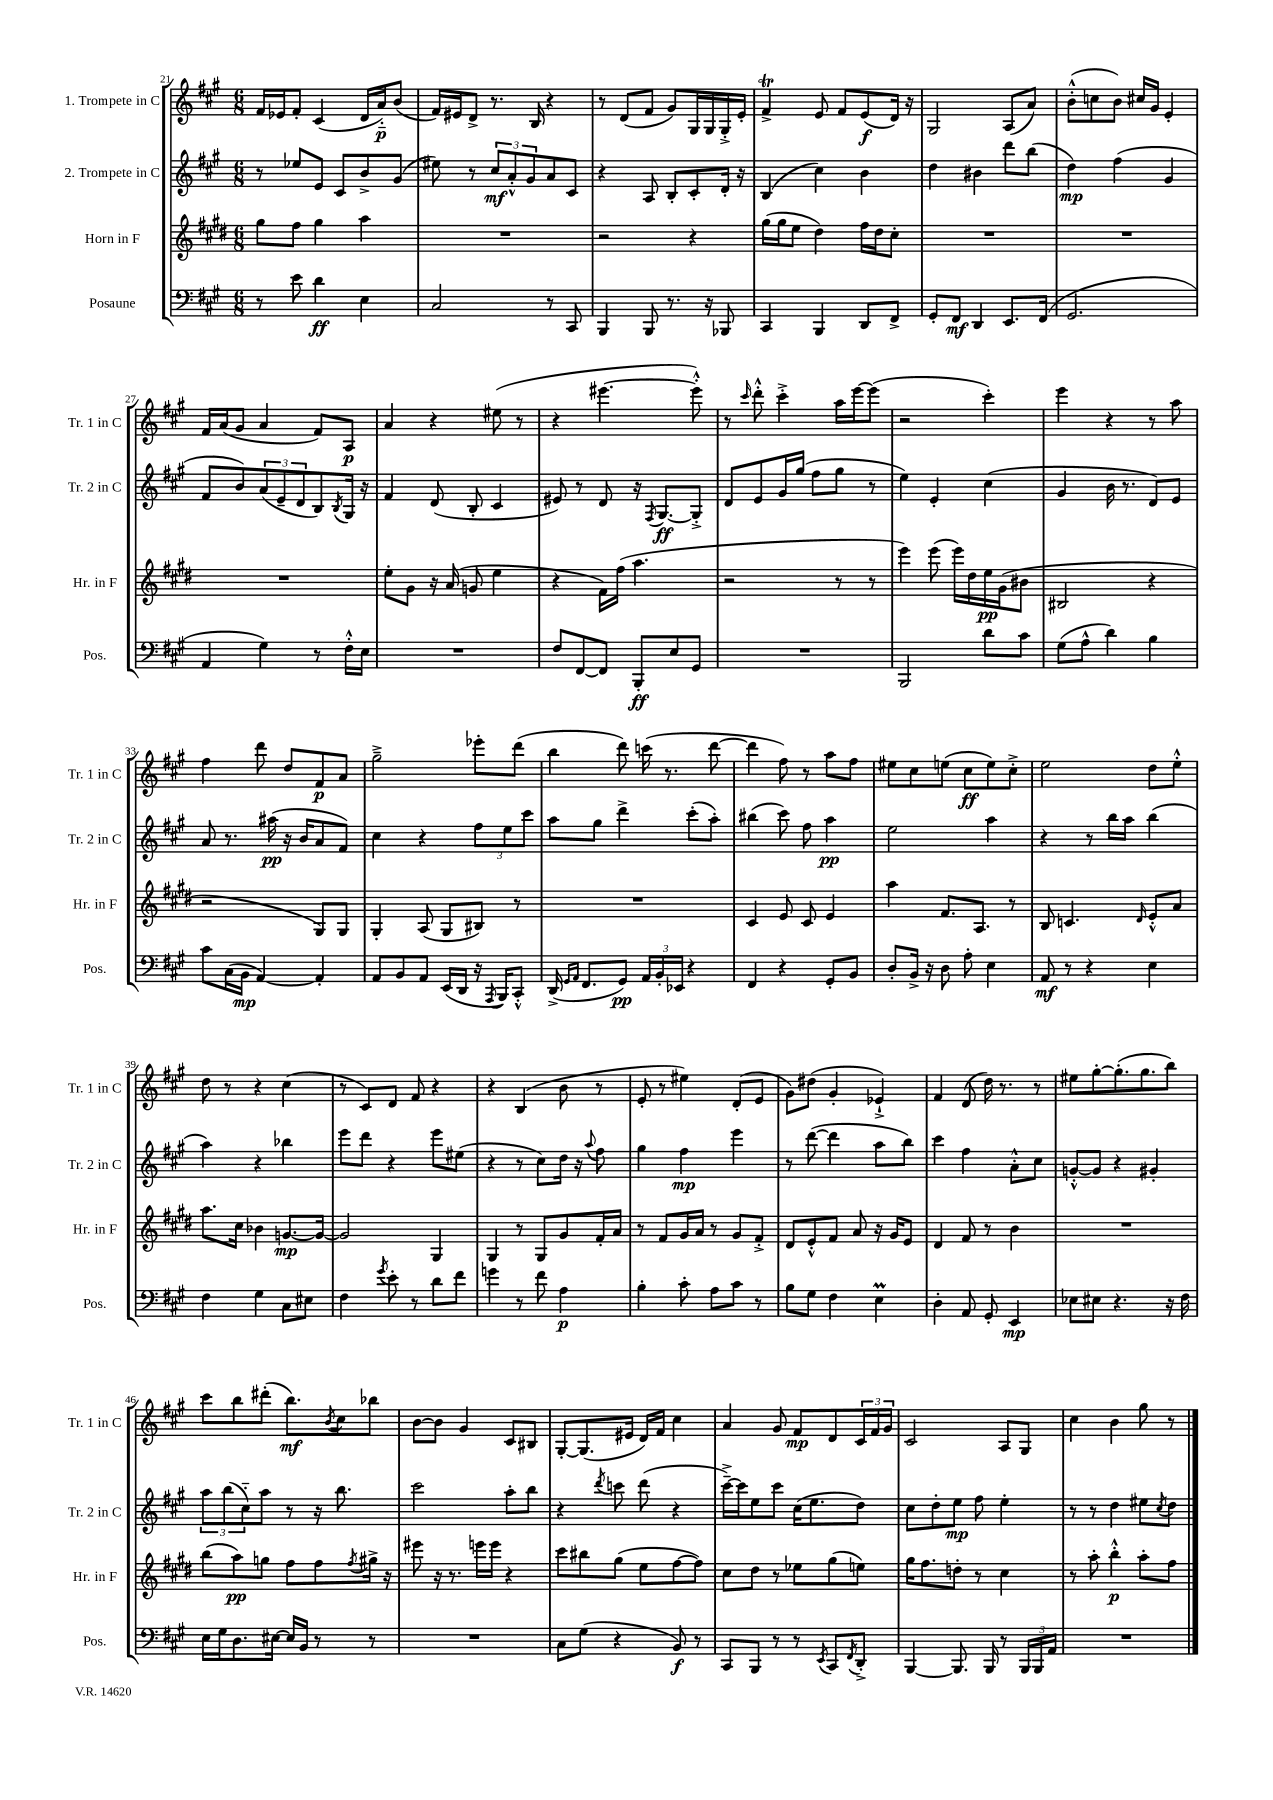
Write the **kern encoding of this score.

**kern	**kern	**kern	**kern
*staff4	*staff3	*staff2	*staff1
*clefF4	*clefG2	*clefG2	*clefG2
*k[f#c#g#]	*k[f#c#g#d#]	*k[f#c#g#]	*k[f#c#g#]
*M6/8	*M6/8	*M6/8	*M6/8
8r	8gg#	8r	16f#
.	.	.	16e-
8e	8ff#	8ee-	8f#'
4d	4gg#	8e	(4c#
.	.	8c#	.
4E	4aa	8b^	16d
.	.	.	16a'~)
.	.	(8g#	(8b
=	=	=	=
2C#	2.r	8ee#)	16f#)
.	.	.	16e#
.	.	8r	8d^
.	.	12cc#	8.r
.	.	12a'^^	.
.	.	12g#	.
.	.	.	16B
8r	.	8a	4r
8CC#	.	8c#	.
=	=	=	=
4BBB	2r	4r	8r
.	.	.	(8d
8BBB	.	8A	8f#
8.r	.	8B'	8g#)
.	4r	8c#'	16G#
16r	.	.	16G#
8BBB-	.	16d'	16G#'^
.	.	16r	16e'
=	=	=	=
4CC#	(16gg#	(4B	4f#^
.	16gg#	.	.
.	8ee	.	.
4BBB	4dd#)	4cc#)	8e
.	.	.	8f#
8DD	16ff#	4b	(8e
.	16dd#	.	.
8FF#^	8cc#'	.	16d)
.	.	.	16r
=	=	=	=
8GG#'	2.r	4dd	2G#
8FF#	.	.	.
4DD	.	4b#	.
8.EE	.	8ddd	(8A
.	.	(8bb	8a)
(16FF#	.	.	.
=	=	=	=
2.GG#	2.r	4dd)	(8b'^^
.	.	.	8cc
.	.	(4ff#	8b)
.	.	.	16cc#
.	.	.	16g#
.	.	4g#	4e'
=	=	=	=
4AA	2.r	8f#	16f#
.	.	.	(16a
.	.	8b)	8g#
4G#)	.	(12a	4a
.	.	12e~	.
.	.	12d	.
8r	.	8B)	8f#)
.	.	8qB	.
16F#'^^	.	16G#	8A
16E	.	16r	.
=	=	=	=
2.r	8ee'	4f#	4a
.	8g#	.	.
.	16r	(8d	4r
.	(16a	.	.
.	8g	8B'	.
.	4ee	4c#	(8ee#
.	.	.	8r
=	=	=	=
8F#	4r	8e#)	4r
[8FF#	.	8r	.
8FF#]	16f#)	8d	[4.eee#
.	(16ff#	.	.
8BBB'	4.aa	16r	.
.	.	8qF#	.
.	.	[8.G#	.
8E	.	.	.
8GG#	.	8G#'^]	8eee#'^^])
=	=	=	=
2.r	2r	8d	8r
.	.	.	16qqccc#
.	.	8e	8ddd'^^
.	.	16g#	4ccc#'^
.	.	(16gg#	.
.	.	8ff#	.
.	8r	8gg#	16aa
.	.	.	[16eee
.	8r	8r	(8eee]
=	=	=	=
2BBB	4eee)	4ee)	2r
.	(8eee	4e'	.
.	16eee)	.	.
.	16dd#	.	.
8d	16ee	(4cc#	4ccc#')
.	(16g#	.	.
8c#	8b#	.	.
=	=	=	=
(8G#	2B#	4g#	4eee
8A^^	.	.	.
4d)	.	16b	4r
.	.	8.r	.
4B	4r	8d)	8r
.	.	8e	8aa
=	=	=	=
8c#	2r	8a	4ff#
(16C#	.	8.r	.
16BB	.	.	.
[4AA)	.	.	8ddd
.	.	(16aa#	.
.	.	16r	8dd
.	.	16b	.
4AA']	8G#)	8a	8f#
.	8G#	8f#)	8a
=	=	=	=
8AA	4G#'	4cc#	2gg#~^
8BB	.	.	.
8AA	(8A	4r	.
(16EE	8G#	.	.
16DD	.	.	.
16r	8B#)	12ff#	8eee-'
8qAAA	.	.	.
16BBB)	.	.	.
.	.	12ee	.
8CC#'^^	8r	.	(8ddd
.	.	12ccc#	.
=	=	=	=
(16DD^	2.r	8aa	4bb
16qqGG#	.	.	.
16qqAA	.	.	.
8.FF#	.	.	.
.	.	8gg#	.
8GG#)	.	4ddd^	8ddd)
24AA	.	.	(16ccc
24BB'	.	.	.
.	.	.	8.r
24EE-	.	.	.
4r	.	(8ccc#'	.
.	.	8aa')	[8ddd
=	=	=	=
4FF#	4c#	(4bb#	4ddd]
4r	8e	8ccc#)	8ff#)
.	8c#	8ff#	8r
8GG#'	4e	4aa	8aa
8BB	.	.	8ff#
=	=	=	=
8D'	4aa	2ee	8ee#
16BB^	.	.	8cc#
16r	.	.	.
8D	8.f#	.	(8ee
8A'	.	.	8cc#
.	8.A	.	.
4E	.	4aa	8ee)
.	8r	.	8cc#'^
=	=	=	=
8AA	8B	4r	2ee
8r	4.c	.	.
4r	.	8r	.
.	.	16bb	.
.	.	16aa	.
.	16qqd#	.	.
4E	8e'^^	(4bb	8dd
.	8a	.	8ee'^^
=	=	=	=
4F#	8.aa	4aa)	8dd
.	.	.	8r
.	16cc#	.	.
4G#	4b-	4r	4r
8C#	[8.g	4bb-	(4cc#
8E#	.	.	.
.	16g_	.	.
=	=	=	=
4F#	2g]	8eee	8r
.	.	8ddd	8c#)
8qg#	.	.	.
8e'	.	4r	8d
8r	.	.	8f#
8d	4G#	8eee	4r
8f#	.	(8ee#	.
=	=	=	=
4g	4G#	4r	4r
8r	8r	8r	(4B
8f#	8G#	8cc#)	.
4A	8g#	16dd	8b
.	.	16r	.
.	.	8qqaa	.
.	16f#'	8ff#	8r
.	16a	.	.
=	=	=	=
4B'	8r	4gg#	8e'
.	8f#	.	8r
8c#'	16g#	4ff#	4ee#)
.	16a	.	.
8A	8r	.	.
8c#	8g#	4eee	(8d'
8r	8f#'^	.	8e
=	=	=	=
8B	8d#	8r	8g#)
8G#	8e'^^	([8ddd	(8dd#
4F#	8f#	4ddd]	4g#'
.	8a	.	.
4E	16r	8aa	4e-`^)
.	16g#	.	.
.	8e	8bb)	.
=	=	=	=
4D'	4d#	4ccc#	4f#
8AA	8f#	4ff#	(8d
8GG#'	8r	.	16dd)
.	.	.	8.r
4EE	4b	8a'^^	.
.	.	8cc#	8r
=	=	=	=
8E-	2.r	[8g'^^	8ee#
8E#	.	8g]	[8gg#'
4.r	.	4r	(8.gg#']
.	.	.	8.gg#
.	.	4g#'	.
16r	.	.	8bb)
16F#	.	.	.
=	=	=	=
16E	(8bb	12aa	8ccc#
16G#	.	.	.
.	.	(12bb	.
8.D	8aa)	.	8bb
.	.	12cc#'~)	.
.	8gg	8aa	(8ddd#'
[16E#	.	.	.
16E#]	8ff#	8r	8.bb)
16BB	.	.	.
8r	8ff#	16r	.
.	.	.	8qb
.	.	8.bb	16cc#
.	8qff#	.	.
8r	16gg#^	.	8bb-
.	16r	.	.
=	=	=	=
2.r	8eee#	2ccc#	[8b
.	16r	.	8b]
.	8.r	.	.
.	.	.	4g#
.	16eee	.	.
.	16eee	.	.
.	4r	8aa'	8c#
.	.	8bb	8B#
=	=	=	=
8C#	8ccc#	4r	[8G#'
(8G#	8bb#	.	(8.G#]
.	.	8qddd	.
4r	(8gg#	8ccc	.
.	.	.	16e#
.	8ee	(8ddd	16d)
.	.	.	16f#
8BB)	[8ff#	4r	4cc#
8r	8ff#])	.	.
=	=	=	=
8CC#	8cc#	[16ccc#~^)	4a
.	.	16ccc#]	.
8BBB	8dd#	8ee	.
8r	8r	8ccc#	8g#
8r	8ee-	(16cc#	8f#
.	.	8.ee	.
8qEE	.	.	.
8CC#	(8gg#	.	8d
8qFF#	.	.	.
8DD'^	8ee)	8dd)	24c#
.	.	.	24f#
.	.	.	24g#
=	=	=	=
[4BBB	16gg#	8cc#	2c#
.	8.ff#	.	.
.	.	8dd'	.
8.BBB]	8dd'	8ee	.
.	8r	8ff#	.
16BBB	.	.	.
8r	4cc#	4ee'	8A
24BBB	.	.	8G#
24BBB	.	.	.
24AA	.	.	.
=	=	=	=
2.r	8r	8r	4cc#
.	8aa'	8r	.
.	4bb'^^	4dd	4b
.	8aa'	8ee#	8gg#
.	.	8qcc#	.
.	8ff#	8dd	8r
==	==	==	==
*-	*-	*-	*-
